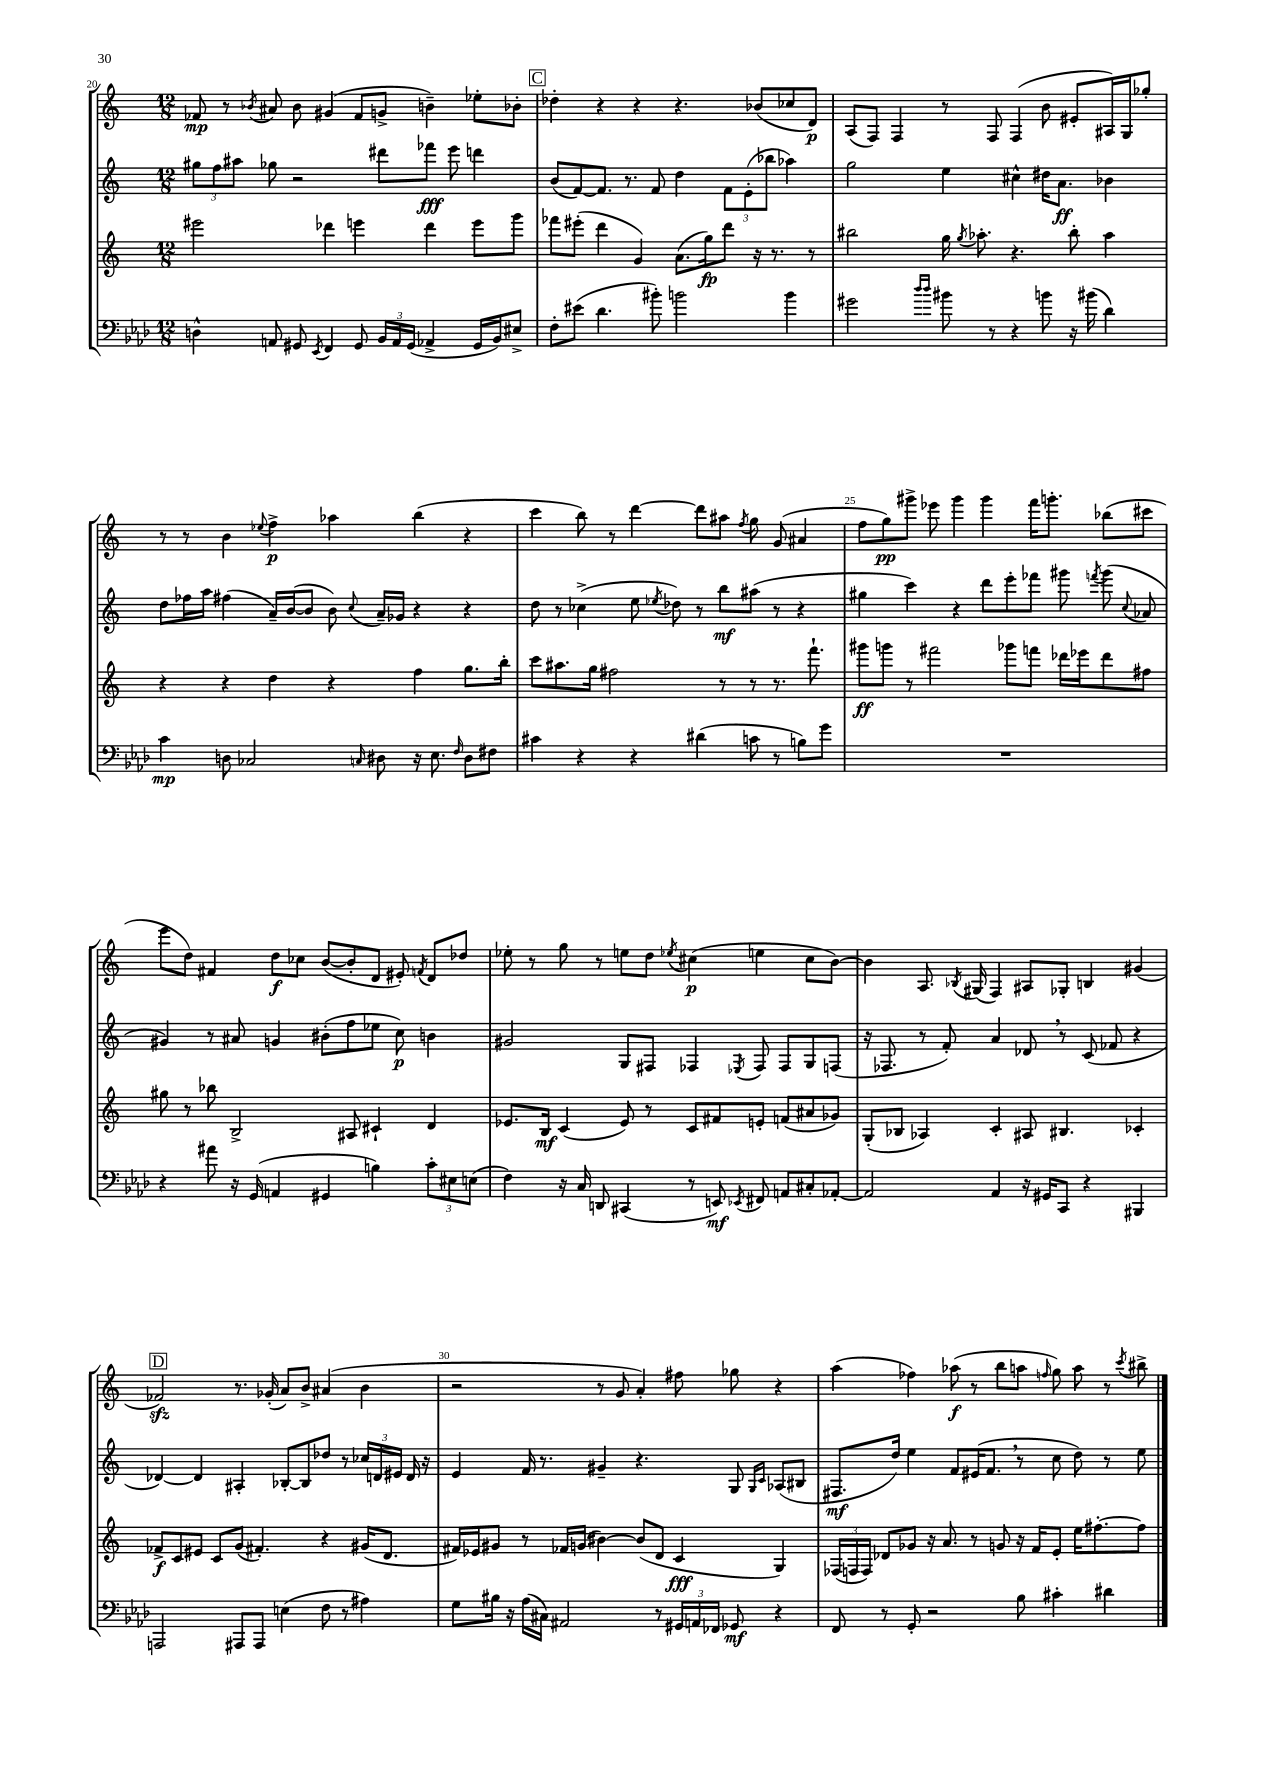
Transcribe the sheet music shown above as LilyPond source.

<<
\new StaffGroup <<
\new Staff = "s0" {
    \clef treble \key c \major \numericTimeSignature \time 12/8
    \autoBeamOff fes'8\mp r8 \acciaccatura { bes'8 } ais'8 bes'8 gis'4( fes'8[ g'8]-> b'4--) ees''8[-. bes'8]-. |
    \mark \markup { \box "C" } des''4-. r4 r4 r4. bes'8[( ces''8 d'8]\p) |
    a8[( f8]) f4 r8 f8 f4( b'8 eis'8[-. ais16) g16 ges''8]-. |
    r8 r8 b'4 \appoggiatura { ees''8 } f''4->\p aes''4 b''4( r4 |
    c'''4 b''8) r8 d'''4~ d'''8[ ais''8] \acciaccatura { f''8 } g''8 g'8( ais'4 |
    f''8[ g''8\pp) gis'''8]-> ees'''8 gis'''4 gis'''4 f'''16[ g'''8.]-. bes''8[( cis'''8] |
    e'''8[ d''8]) fis'4 d''8[\f ces''8] b'8[~( b'8-. d'8] eis'8-.) \acciaccatura { f'8 } d'8[ des''8] |
    ees''8-. r8 g''8 r8 e''8[ d''8] \acciaccatura { ees''8 } cis''4\p( e''4 cis''8[ b'8]~) |
    b'4 a8. \acciaccatura { bes8 } gis16( f4) ais8[ ges8]-. b4 gis'4( |
    \mark \markup { \box "D" } fes'2\sfz) r8. ges'16-.( a'8[) b'8]-> ais'4( b'4 |
    r2 r8 g'8 a'4-.) fis''8 ges''8 r4 |
    a''4( fes''4) aes''8\f( r8 b''8[ a''8] \grace { f''16 } g''8) a''8 r8 \acciaccatura { c'''8 } bis''8-> \bar "|." |
}
\new Staff = "s1" {
    \clef treble \key c \major \numericTimeSignature \time 12/8
    \autoBeamOff \tuplet 3/2 { gis''8[ f''8 ais''8] } ges''8 r2 dis'''8[ fes'''8]\fff e'''8 d'''4 |
    \mark \markup { \box "C" } b'8[( f'8~) f'8.] r8. f'8 d''4 \tuplet 3/2 { f'8[ e'8-.( bes''8] } aes''4) |
    g''2 e''4 cis''4-^ dis''16[ a'8.]\ff bes'4 |
    d''8[ fes''16 a''16] fis''4( a'16[--) b'16~( b'8] b'8) \appoggiatura { c''8 } a'16[-- ges'16] r4 r4 |
    d''8 r8 ces''4->( e''8 \acciaccatura { ees''8 } des''8) r8 b''8[\mf ais''8]( r8 r4 |
    gis''4 c'''4) r4 d'''8[ e'''8-. fes'''8] gis'''8 \acciaccatura { f'''8 } gis'''8( \appoggiatura { c''8 } aes'8 |
    gis'4) r8 ais'8 g'4 bis'8[-.( f''8 ees''8] c''8\p) b'4 |
    gis'2 g8[ fis8] fes4 \acciaccatura { ees8 } fes8 fes8[ g8 f8]( |
    r16 fes8. r8 f'8-.) a'4 des'8 \breathe r8 c'8( fes'8 r4 |
    \mark \markup { \box "D" } des'4~) des'4 ais4-. bes8[~-. bes8 des''8] r8 \tuplet 3/2 { ces''16[ d'16 eis'16] } d'16 r16 |
    e'4 f'16 r8. gis'4-- r4. g8 \grace { g16[ c'16] } aes8[( bis8] |
    fis8.[\mf d''16]) e''4 f'8[ eis'16( f'8.] \breathe r8 c''8 d''8) r8 e''8 \bar "|." |
}
\new Staff = "s2" {
    \clef treble \key c \major \numericTimeSignature \time 12/8
    \autoBeamOff eis'''2 des'''4 e'''4 des'''4 e'''8[ g'''8] |
    \mark \markup { \box "C" } fes'''8[ eis'''8]-.( d'''4 g'4) a'8.[( g''16\fp) d'''8] r16 r8. r8 |
    bis''2 g''16 \acciaccatura { g''8 } aes''8.-. r4. bis''8-. aes''4 |
    r4 r4 d''4 r4 f''4 g''8.[ b''16]-. |
    c'''8[ ais''8. g''16] fis''2 r8 r8 r8. f'''8.-! |
    gis'''8[\ff g'''8] r8 fis'''2 ges'''8[ f'''8] des'''16[ ees'''16 des'''8 fis''8] |
    gis''8 r8 bes''8 b2-> ais8 cis'4-! d'4 |
    ees'8.[ b16]\mf c'4( ees'8) r8 c'8[ fis'8 e'8]-. f'8[( ais'8 ges'8]) |
    g8[-.( bes8] aes4) c'4-. ais8 bis4. ces'4-. |
    \mark \markup { \box "D" } fes'8[->\f c'8 eis'8] c'8[ g'8]( fis'4.-.) r4 gis'16[( d'8.] |
    fis'16[) ees'16 gis'8] r8 fes'16[ g'16]( bis'4~) bis'8[( d'8] c'4\fff g4) |
    \tuplet 3/2 { fes16[( f16 f16]) } des'8[ ges'8] r16 a'8. r8 g'8 r16 f'16[ e'8]-. e''16[ fis''8.~-. fis''8] \bar "|." |
}
\new Staff = "s3" {
    \clef bass \key aes \major \numericTimeSignature \time 12/8
    \autoBeamOff d4-^ a,8 gis,8 \acciaccatura { ees,8 } f,4 gis,8 \tuplet 3/2 { bes,16[ a,16 gis,16]( } aes,4-> gis,16[ bes,16) eis8]-> |
    \mark \markup { \box "C" } f8[-. eis'8]( des'4. bis'8-.) b'2 b'4 |
    gis'2 \grace { des''16[ des''16] } bis'8 r8 r4 b'8 r16 bis'16( des'4) |
    c'4\mp d8 ces2 \grace { c16 } dis8 r16 ees8. \grace { f16 } dis8[ fis8] |
    cis'4 r4 r4 dis'4( c'8 r8 b8[) g'8] |
    R1. |
    r4 ais'8 r16 g,16( a,4 gis,4 b4) \tuplet 3/2 { c'8[-. eis8 e8]( } |
    f4) r16 c16 d,8 cis,4( r8 e,8\mf) \acciaccatura { ees,8 } fis,8 a,8[ cis8-. aes,8]~-. |
    aes,2 aes,4 r16 gis,16[ c,8] r4 bis,,4 |
    \mark \markup { \box "D" } a,,2 ais,,8[ ais,,8] e4( f8 r8 ais4) |
    g8[ bis16] r16 aes16[( cis16]) ais,2 r8 \tuplet 3/2 { gis,16[ a,16 fes,16] } ges,8\mf r4 |
    f,8 r8 g,8-. r2 bes8 cis'4-. dis'4 \bar "|." |
}
>>
>>
\layout { \context { \Score currentBarNumber = #20 \override BarNumber.break-visibility = ##(#f #t #t) barNumberVisibility = #(every-nth-bar-number-visible 5) } }
